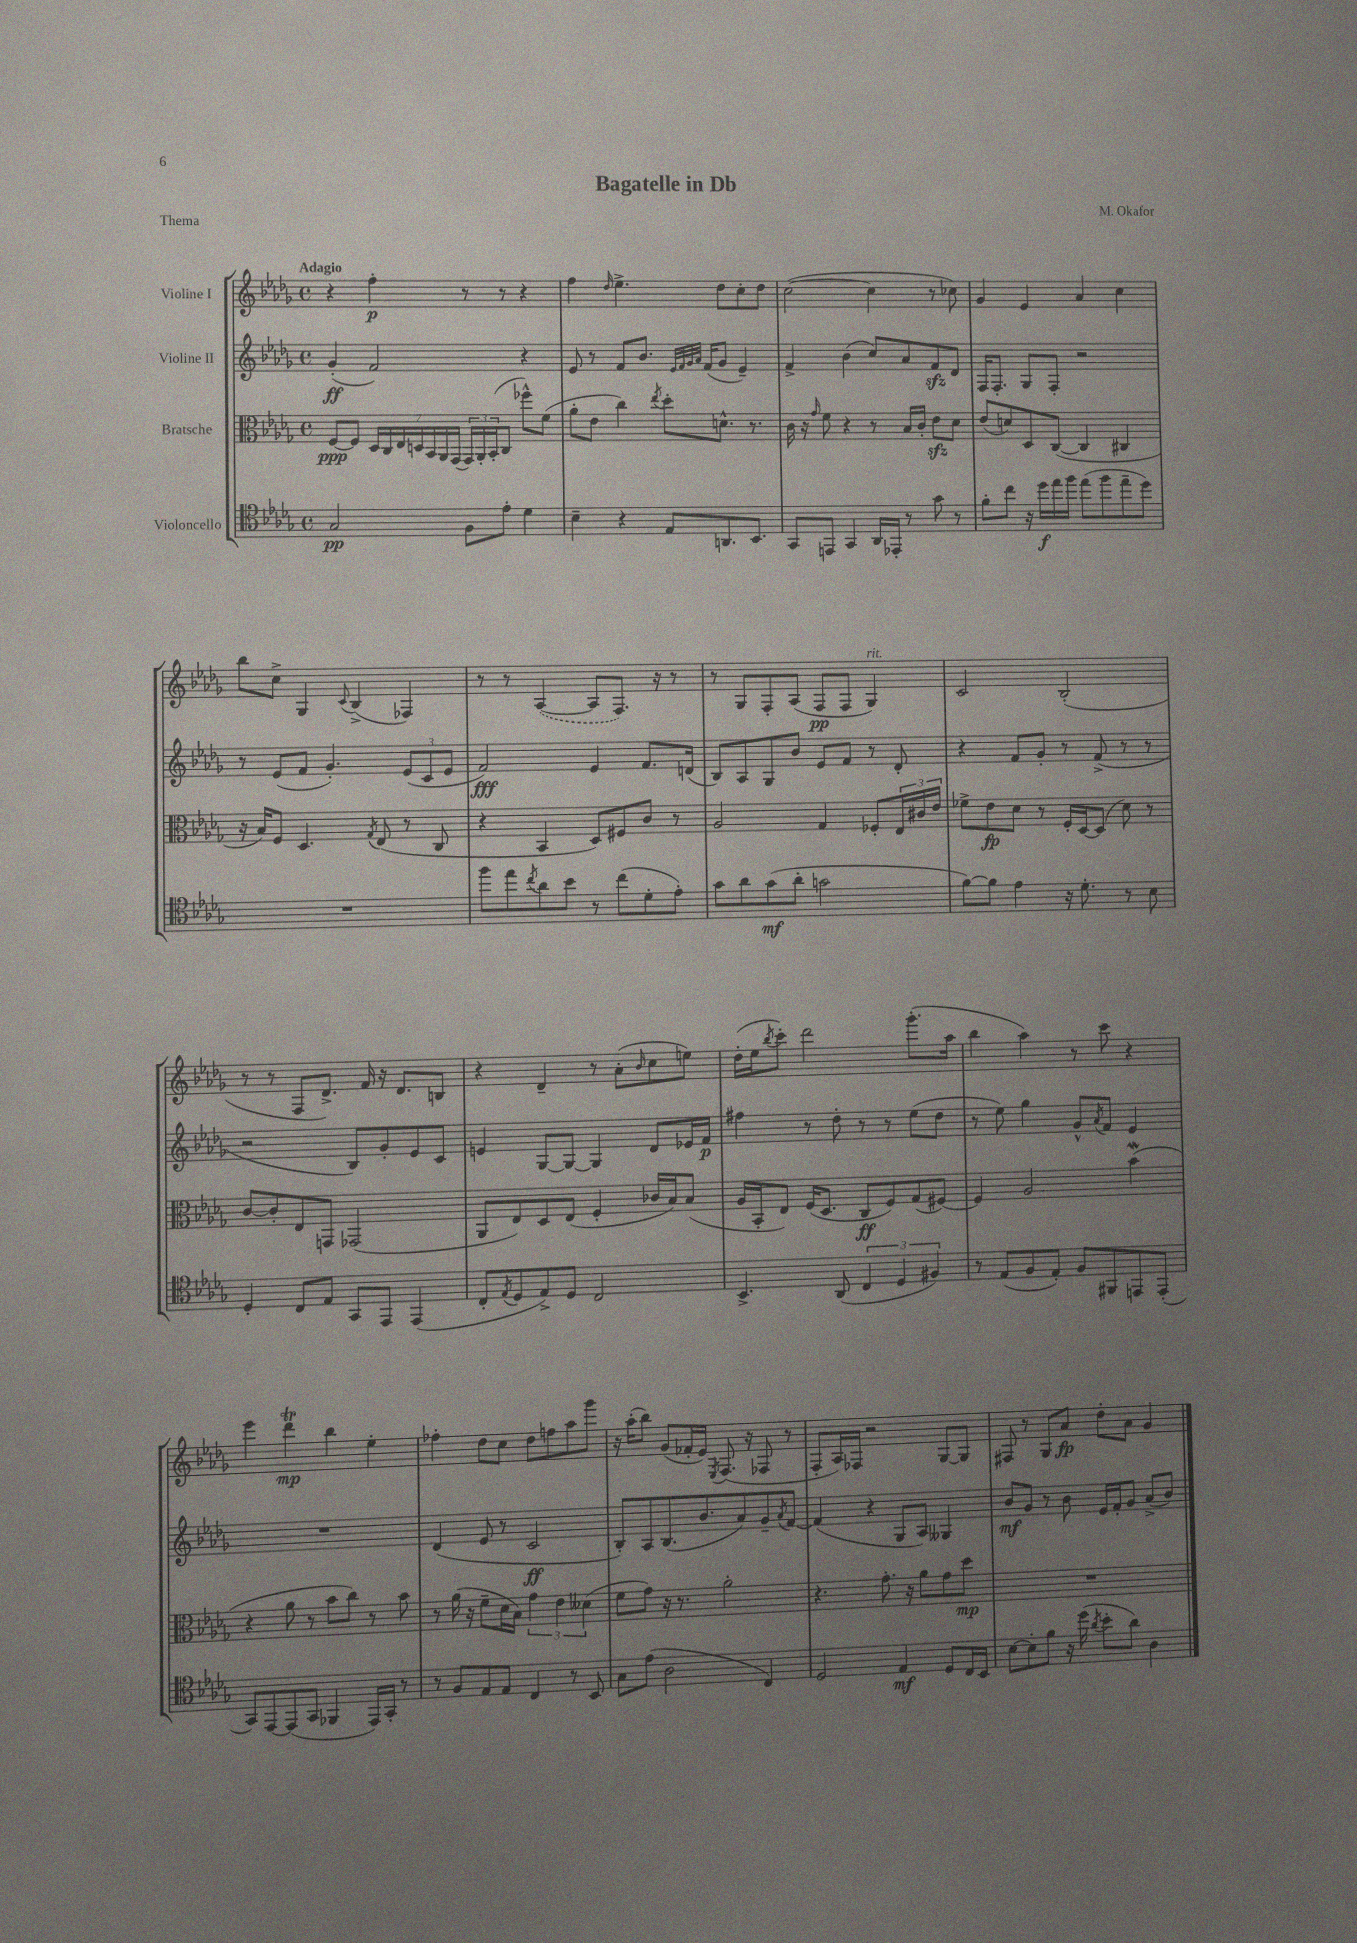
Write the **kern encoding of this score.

**kern	**kern	**kern	**kern
*staff4	*staff3	*staff2	*staff1
*clefC4	*clefC3	*clefG2	*clefG2
*k[b-e-a-d-g-]	*k[b-e-a-d-g-]	*k[b-e-a-d-g-]	*k[b-e-a-d-g-]
*M4/4	*M4/4	*M4/4	*M4/4
*met(c)	*met(c)	*met(c)	*met(c)
2G-	[8F	(4g-'	4r
.	8F]	.	.
.	28D-	2f)	4ff'
.	28C	.	.
.	28E-	.	.
.	28D	.	.
.	28BB-	.	.
.	28AA-	.	.
.	(28GG-	.	.
8F	24GG-)	.	8r
.	24AA-'	.	.
.	(24BB-'	.	.
8e-'	8C	.	8r
4d-	8ff-^^)	4r	4r
.	(8f	.	.
=	=	=	=
4B-~	8a-'	8e-	4ff
.	8e-	8r	.
.	.	.	16qqdd-
4r	4cc)	8f	4.ee-^
.	.	8.b-	.
.	8qee-	.	.
8E-	8dd-'	.	.
.	.	32qqe-	.
.	.	32qqf	.
.	.	32qqg-	.
.	.	32qqa-	.
.	.	(16f	.
8.AA	8.d^^	8g-	8dd-
.	.	4e-~)	8cc'
8.BB-	8.r	.	.
.	.	.	8dd-
=	=	=	=
8GG-	16c	4f^	([2cc
.	16r	.	.
.	16qqg-	.	.
8EE	8f	.	.
4GG-	4r	(4b-	.
16AA-	8r	8cc)	4cc]
16EE-'	.	.	.
8r	16B-	8a-	.
.	16c'	.	.
8g-	8e-	8f	8r
8r	8d-	8d-	8cc-)
=	=	=	=
8f'	(8e-	16F	4g-
.	.	8.F'	.
8cc	8d)	.	.
16r	8D-	8G-	4e-
16dd-	.	.	.
16ee-	([8C	8F'	.
16ff	.	.	.
(8ee-	4C]	2r	4a-
8ff	.	.	.
8ee-~	4C#	.	4cc
8dd-)	.	.	.
=	=	=	=
1r	16r	8r	8bb-
.	16B-)	.	.
.	8F	(8e-	8cc^
.	4.D-	8f	4G-
.	.	4.g-')	.
.	.	.	8qqc
.	.	.	(4B-^
.	8qG-	.	.
.	(8E-	.	.
.	8r	(12e-	4F-)
.	.	12c	.
.	8C	.	.
.	.	12e-	.
=	=	=	=
8ff	4r	2f)	8r
8ee-	.	.	8r
8qcc	.	.	.
8a-	4BB-	.	([4A-
8b-	.	.	.
8r	8D-)	4e-	8A-]
(8cc	8F#	.	8.F)
8d-'	8c	8.f	.
.	.	.	16r
8e-')	8r	.	8r
.	.	(16d	.
=	=	=	=
8g-	2A-	8B-)	8r
8a-	.	8A-	8G-
(8g-	.	8G-	8F'
8a-'	.	8b-	(8A-
2g	4G-	8e-	8F
.	.	8f	8F
.	8F-'	8r	4G-)
.	24E-	8d-'	.
.	24c#	.	.
.	24e-	.	.
=	=	=	=
[8f)	8f-^	4r	2c
8f]	8e-	.	.
4e-	8d-	8f	.
.	8r	8g-'	.
16r	16F'	8r	(2B-'
8.d-'	[16D-	.	.
.	(8D-]	(8f^	.
8r	8d-)	8r	.
8B-	8r	8r	.
=	=	=	=
4D-'	[8c	2r	8r
.	8c']	.	8r
8C	8E-	.	8F
8E-	8GG	.	8.d-^)
8GG-	(2GG-	8B-)	.
.	.	.	16f
8EE-	.	8g-'	16r
.	.	.	8.d-
(4EE-	.	8e-	.
.	.	8c	8B
=	=	=	=
8C'	8AA-	4e	4r
8qE-	.	.	.
8D-	8E-)	.	.
8E-^)	8D-	[8G-	4d-~
8D-	(8E-	8G-_	.
2C	4F'	4G-]	8r
.	.	.	(8a-'
.	.	.	16qqb-
.	16c-	8d-	8cc
.	16B-)	.	.
.	(8B-	16e-	8ee)
.	.	16f	.
=	=	=	=
4.BB-^	16A-	4ff#	(16dd-'
.	16BB-'	.	16ee-
.	.	.	8qbb-
.	8E-)	.	8ccc')
.	(16F	8r	2ddd-
.	8.D-	.	.
(8AA-	.	8dd-'	.
6C	8C	8r	.
.	8F)	8r	.
6D-	.	.	.
.	(8G-	(8ee-	(8.ggg-'
6F#)	.	.	.
.	[8F#)	8dd-	.
.	.	.	16aa-
=	=	=	=
8r	4F#]	8r	4bb-
(8E-	.	8ee-)	.
8F	2A-	4gg-	4aa-)
8E-')	.	.	.
8F	.	8g-^^	8r
.	.	8qa-	.
8FF#	.	8f	8ccc
8EE	(4b-	4e-	4r
(8EE'	.	.	.
=	=	=	=
8GG-)	4r	1r	4eee-
[8EE-	.	.	.
(8EE-]	8a-	.	4ddd-
8GG-	8r	.	.
4FF-	8b-	.	4bb-
.	8cc)	.	.
16EE-)	8r	.	4ee-'
16GG-'	.	.	.
8r	8b-	.	.
=	=	=	=
8r	8r	(4d-	4ff-'
8F	(16a-	.	.
.	16r	.	.
8E-	8f~	8e-	8dd-
8E-	16d-	8r	8cc
.	16B-)	.	.
4C	6g-	2c	8dd-
.	.	.	8ff
.	6e-	.	.
8r	.	.	8aa-
.	(6d--	.	.
8BB-	.	.	8ggg-
=	=	=	=
8G-	8f	8B-')	16r
.	.	.	(16aa-'
(8e-	8g-)	8A-	8bb-)
2A-	16r	(8.B-	(8g-
.	8.r	.	.
.	.	.	16f-'
.	.	8.b-	16e-)
.	.	.	8qE-
.	2a-'	.	(8.F
.	.	8a-)	.
.	.	.	16r
4C)	.	8g-~	8F-
.	.	8qa-	.
.	.	[8f	8r
=	=	=	=
2D-	4.r	(4f]	8F'
.	.	.	16A-)
.	.	.	16F-
.	.	4r	2r
.	8.g-'	.	.
4E-	.	8G-	.
.	16r	.	.
.	8a-	8A-)	.
8D-	8g-	4G--	[8G-
16C	8dd-	.	8G-]
16BB-	.	.	.
=	=	=	=
[8B-	1r	8b-	8F#
8B-']	.	8g-	8r
8f	.	8r	8G-
16r	.	8b-	8a-
(16dd-	.	.	.
8qa-	.	.	.
8b-'	.	16e-	8dd-'
.	.	16f'	.
8a-)	.	8g-	8a-
4A-	.	(8a-^	4g-
.	.	8b-)	.
==	==	==	==
*-	*-	*-	*-
